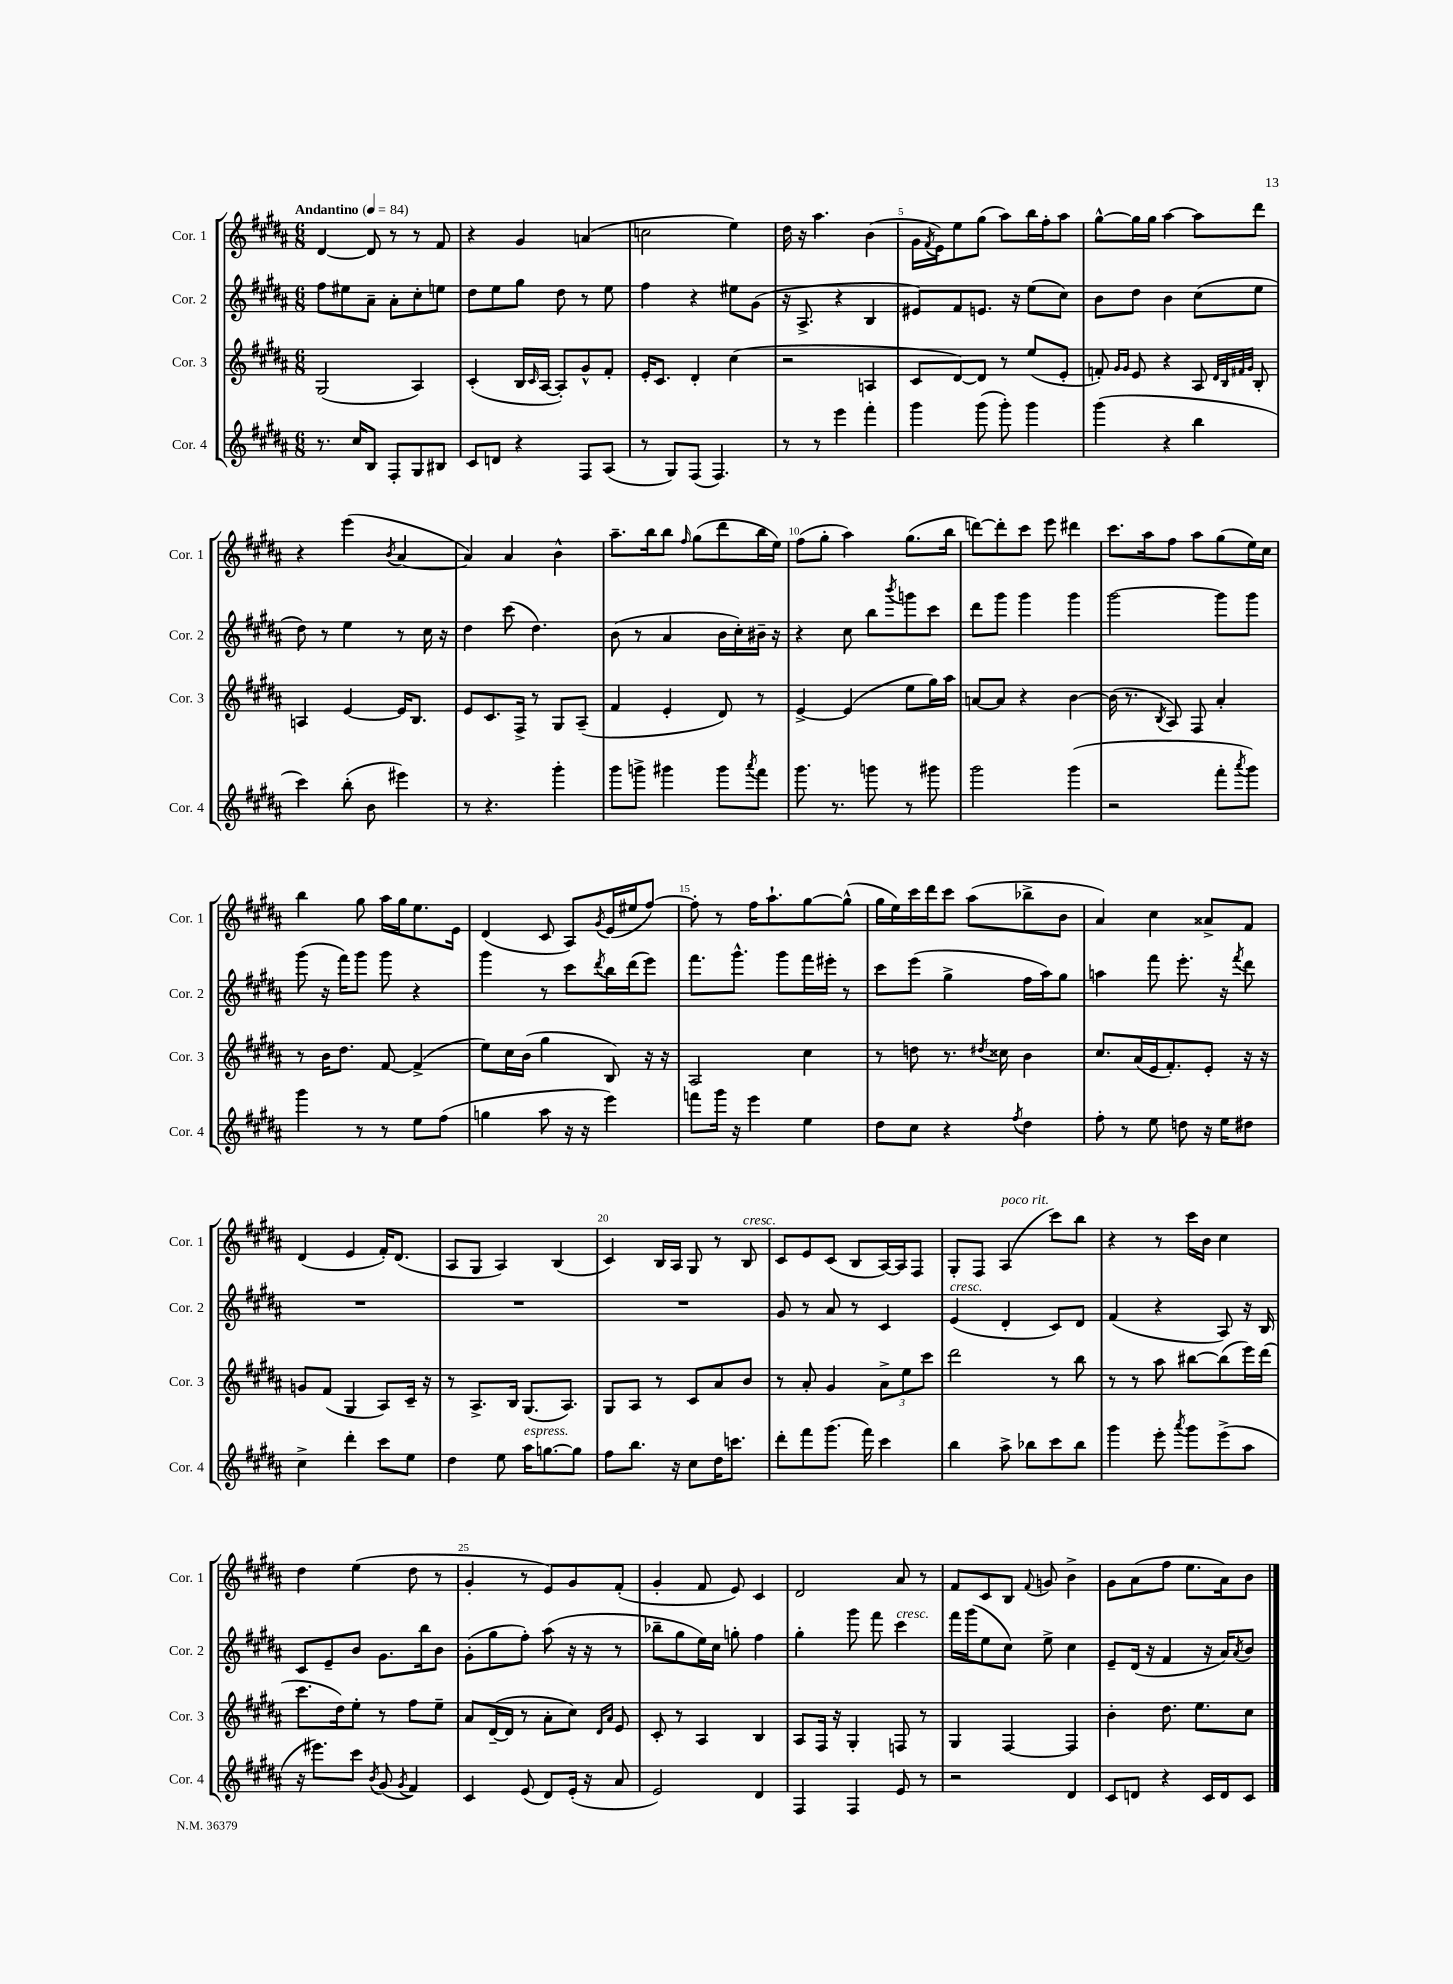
<<
\new StaffGroup <<
\new Staff = "s0" \with { instrumentName = "Cor. 1" shortInstrumentName = "Cor. 1" } {
    \clef treble \key b \major \numericTimeSignature \time 6/8 \tempo "Andantino" 4 = 84
    dis'4~ dis'8 r8 r8 fis'8 |
    r4 gis'4 a'4( |
    c''2 e''4) |
    dis''16 r16 ais''4. b'4( |
    gis'16 \acciaccatura { fis'8 } e'16) e''8 gis''8( ais''8) b''16 fis''16-. ais''8 |
    gis''8~-^ gis''16 gis''16 ais''4~ ais''8 dis'''8 |
    r4 e'''4( \acciaccatura { b'8 } ais'4~ |
    ais'4) ais'4 b'4-^ |
    ais''8.-- b''16 b''8 \grace { fis''16 } gis''8( dis'''8 b''16 e''16) |
    fis''8( gis''8-. ais''4) gis''8.( b''16 |
    d'''8~) d'''8-. cis'''8 e'''8 dis'''4 |
    cis'''8. ais''16 fis''8 ais''8 gis''8( e''16) cis''16 |
    b''4 gis''8 ais''16 gis''16 e''8. e'16 |
    dis'4( cis'8 ais8) \acciaccatura { gis'8 } e'16( eis''16 fis''8~) |
    fis''8-. r8 fis''16 ais''8.-! gis''8~ gis''8-^( |
    gis''16 e''16) cis'''16 dis'''16 cis'''8 ais''8( bes''8-> b'8 |
    ais'4) cis''4 aisis'8-> fis'8 |
    dis'4( e'4 fis'16-.) dis'8.( |
    ais8 gis8 ais4) b4( |
    cis'4) b16 ais16 gis8 r8 b8^\markup { \italic "cresc." } |
    cis'8 e'8 cis'8( b8 ais16~) ais16 fis8 |
    gis8-. fis8 ais4^\markup { \italic "poco rit." }( cis'''8) b''8 |
    r4 r8 cis'''16 b'16 cis''4 |
    dis''4 e''4( dis''8 r8 |
    gis'4-. r8 e'8) gis'8 fis'8-.( |
    gis'4-. fis'8 e'8) cis'4 |
    dis'2 ais'8 r8 |
    fis'8 cis'8 b8 \appoggiatura { fis'8 } g'8 b'4-> |
    gis'8 ais'8( fis''8 e''8. ais'16) b'8 \bar "|." |
}
\new Staff = "s1" \with { instrumentName = "Cor. 2" shortInstrumentName = "Cor. 2" } {
    \clef treble \key b \major \numericTimeSignature \time 6/8
    fis''8 eis''8 ais'8-- ais'8-. cis''8-. e''8 |
    dis''8 e''8 gis''8 dis''8 r8 e''8 |
    fis''4 r4 eis''8 gis'8( |
    r16 ais8.-> r4 b4 |
    eis'8) fis'8 e'8. r16 e''8( cis''8) |
    b'8 dis''8 b'4 cis''8( e''8 |
    dis''8) r8 e''4 r8 cis''16 r16 |
    dis''4 cis'''8( dis''4.) |
    b'8( r8 ais'4 b'16 cis''16-.) bis'16-- r16 |
    r4 cis''8 b''8 \acciaccatura { b'''8 } g'''8 cis'''8 |
    dis'''8 gis'''8 gis'''4 gis'''4 |
    gis'''2~ gis'''8 gis'''8 |
    gis'''8( r16 fis'''16) gis'''8 gis'''8 r4 |
    gis'''4 r8 cis'''8 \acciaccatura { dis'''8 } b''16 dis'''16( e'''8) |
    fis'''8. gis'''8.-^ gis'''8 fis'''16 eis'''16-. r8 |
    cis'''8 e'''8( gis''4-> fis''16 ais''16) gis''8 |
    a''4 fis'''8 e'''8.-. r16 \acciaccatura { fis'''8 } dis'''8 |
    R2. |
    R2. |
    R2. |
    gis'8 r8 ais'8 r8 cis'4 |
    e'4^\markup { \italic "cresc." }( dis'4-. cis'8) dis'8 |
    fis'4( r4 ais8) r16 b16 |
    cis'8 e'8-- b'8 gis'8. b''16 b'8 |
    gis'8-.( gis''8 fis''8-.) ais''8( r16 r16 r8 |
    bes''8-- gis''8 e''16) cis''16 g''8-. fis''4 |
    gis''4-. gis'''8 fis'''8 cis'''4^\markup { \italic "cresc." } |
    fis'''16 gis'''16( e''8 cis''8) e''8-> cis''4 |
    e'8-- dis'16( r16 fis'4 r16 ais'16) \acciaccatura { ais'8 } b'8 \bar "|." |
}
\new Staff = "s2" \with { instrumentName = "Cor. 3" shortInstrumentName = "Cor. 3" } {
    \clef treble \key b \major \numericTimeSignature \time 6/8
    gis2( ais4) |
    cis'4-.( b16 \grace { cis'16 } ais16~ ais8-.) gis'8-^ fis'8-. |
    e'16-. cis'8. dis'4-. cis''4( |
    r2 a4 |
    cis'8 dis'8~) dis'8 r8 e''8( e'8-. |
    f'8-.) \grace { gis'16 gis'16 } e'8 r4 ais8 \grace { dis'32 b32 fis'32 gis'32 } b8-. |
    a4 e'4~ e'16 b8. |
    e'8 cis'8. fis16-> r8 gis8 ais8--( |
    fis'4 e'4-. dis'8) r8 |
    e'4~-> e'4( e''8 gis''16) ais''16 |
    a'8~ a'8 r4 b'4~ |
    b'16( r8. \acciaccatura { b8 } ais8) fis8 ais'4-. |
    r8 b'16 dis''8. fis'8~ fis'4->( |
    e''8) cis''16 b'16( gis''4 b8) r16 r16 |
    ais2 cis''4 |
    r8 d''8 r8. \acciaccatura { dis''8 } cisis''16 b'4 |
    cis''8. ais'16( e'16 fis'8.-.) e'8-. r16 r16 |
    g'8 fis'8( gis4 ais8) cis'16-- r16 |
    r8 ais8.-> b16 gis8.( ais8.) |
    gis8 ais8 r8 cis'8 ais'8 b'8 |
    r8 ais'8-. gis'4 \tuplet 3/2 { ais'8-> e''8 cis'''8 } |
    dis'''2 r8 b''8 |
    r8 r8 ais''8 bis''8~ bis''8( e'''16) dis'''16( |
    cis'''8. dis''16) e''8-. r8 fis''8 e''8-- |
    ais'8 dis'16~--( dis'16 r8 ais'8-. cis''8) \grace { dis'16 ais'16 } e'8 |
    cis'8-. r8 ais4 b4 |
    ais8 fis16 r16 gis4-. f8 r8 |
    gis4 fis4~ fis4 |
    b'4-. dis''8. e''8. cis''8 \bar "|." |
}
\new Staff = "s3" \with { instrumentName = "Cor. 4" shortInstrumentName = "Cor. 4" } {
    \clef treble \key b \major \numericTimeSignature \time 6/8
    r8. cis''16 b8 fis8-. gis8 bis8 |
    cis'8 d'8 r4 fis8 ais8( |
    r8 gis8) fis8( fis4.) |
    r8 r8 e'''4 fis'''4-. |
    gis'''4 gis'''8( gis'''8-.) gis'''4 |
    gis'''4( r4 b''4 |
    cis'''4) b''8-.( b'8 eis'''4) |
    r8 r4. gis'''4-. |
    gis'''8 g'''8-> gis'''4 gis'''8 \acciaccatura { ais'''8 } fis'''8 |
    gis'''8. r8. g'''8 r8 gis'''8 |
    gis'''2 gis'''4( |
    r2 fis'''8-. \acciaccatura { ais'''8 } gis'''8) |
    gis'''4 r8 r8 e''8 fis''8( |
    g''4 ais''8 r16 r16 e'''4) |
    f'''8 gis'''16 r16 e'''4 e''4 |
    dis''8 cis''8 r4 \acciaccatura { fis''8 } dis''4 |
    fis''8-. r8 e''8 d''8 r16 e''16 dis''8 |
    cis''4-> dis'''4-. cis'''8 e''8 |
    dis''4 e''8 ais''16^\markup { \italic "espress." } g''8.~ g''8 |
    fis''8 b''8. r16 cis''8 dis''16 c'''8. |
    dis'''8-. fis'''8 gis'''8.( fis'''16) cis'''4 |
    b''4 ais''8-> bes''8 cis'''8 bes''8 |
    gis'''4 e'''8-. \acciaccatura { ais'''8 } gis'''8 e'''8->( ais''8 |
    r16 eis'''8.) cis'''8 \acciaccatura { b'8 } gis'8( \acciaccatura { gis'8 } fis'4) |
    cis'4 e'8( dis'8) e'16-.( r16 ais'8 |
    e'2) dis'4 |
    fis4 fis4 e'8 r8 |
    r2 dis'4 |
    cis'8 d'8 r4 cis'16 d'16 cis'8 \bar "|." |
}
>>
>>
\layout { \context { \Score \override BarNumber.break-visibility = ##(#f #t #t) barNumberVisibility = #(every-nth-bar-number-visible 5) } }
